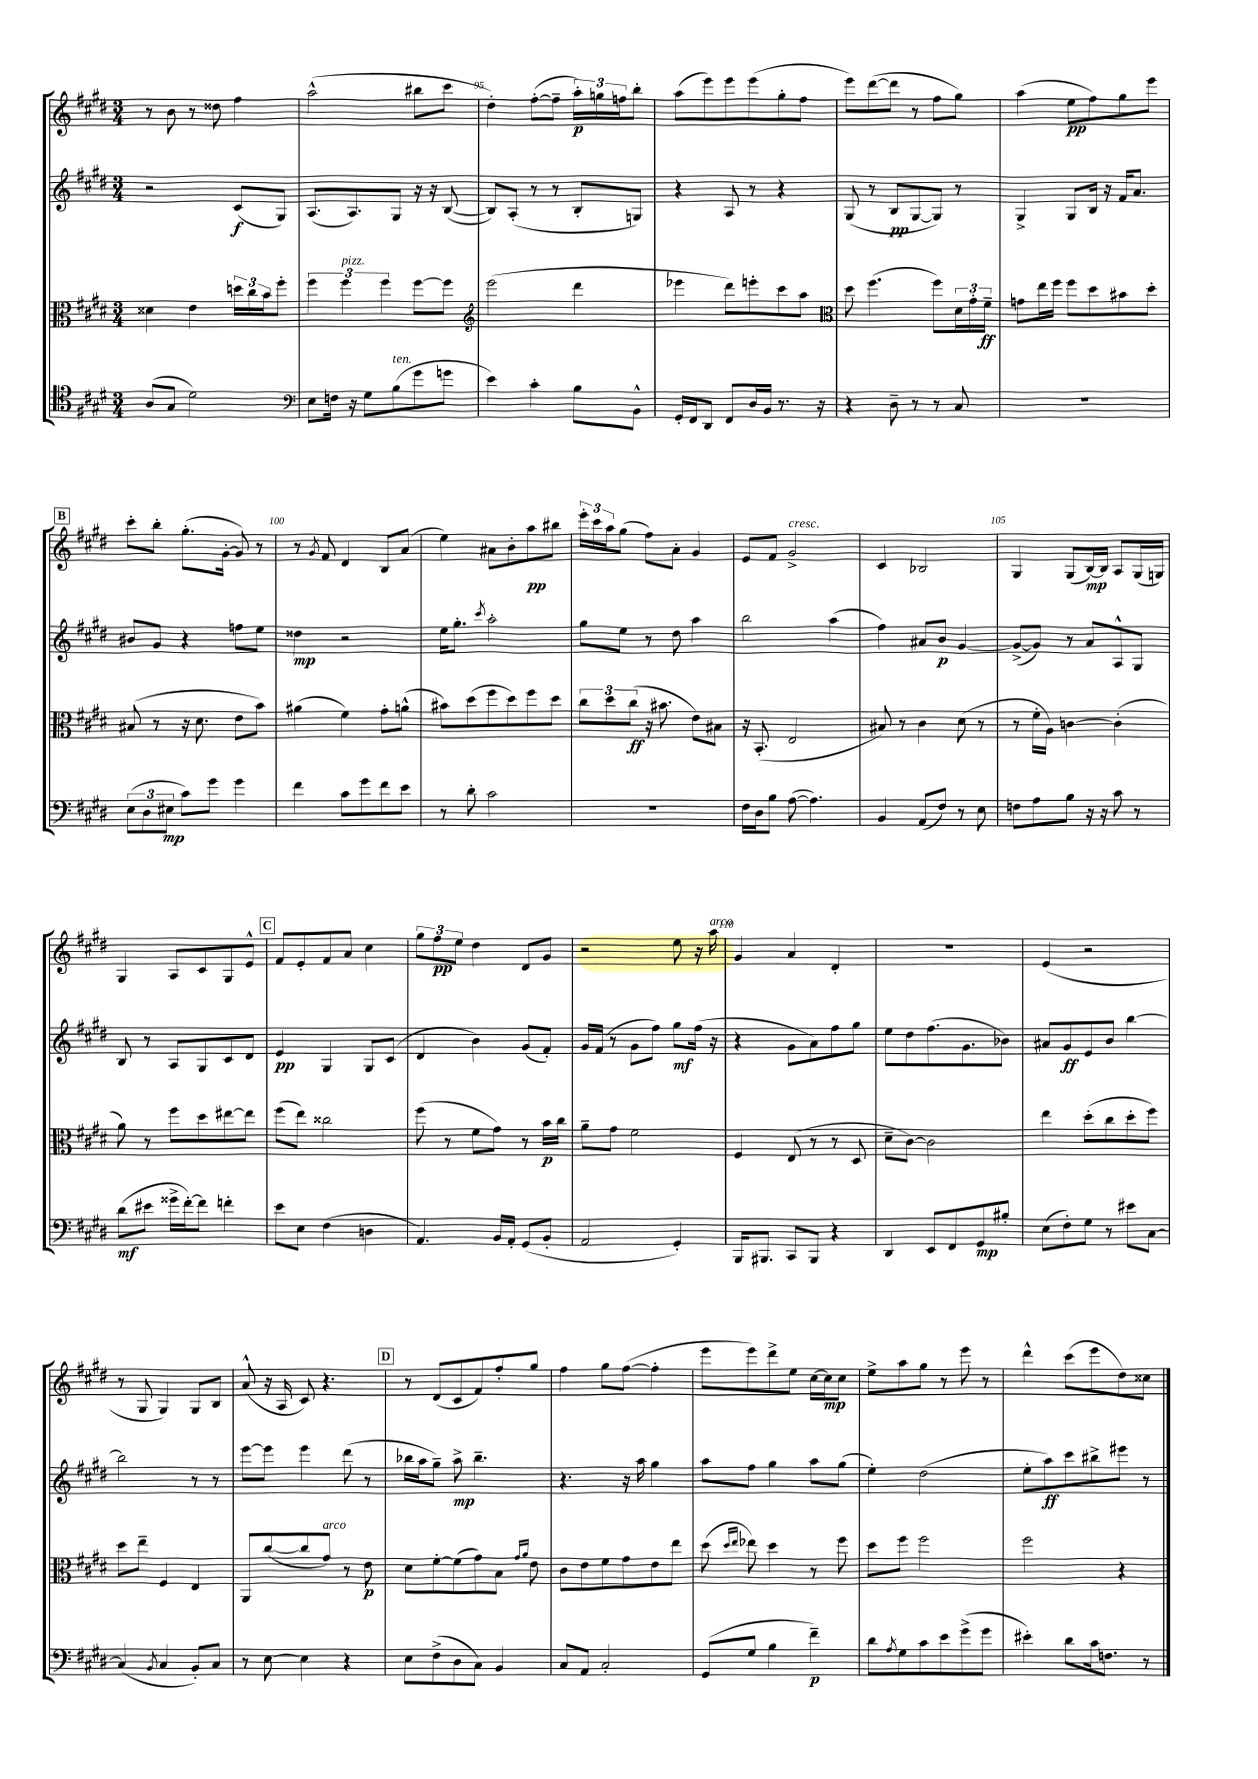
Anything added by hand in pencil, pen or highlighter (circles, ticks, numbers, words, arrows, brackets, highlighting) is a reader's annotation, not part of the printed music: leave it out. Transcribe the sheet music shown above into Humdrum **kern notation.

**kern	**kern	**kern	**kern
*staff4	*staff3	*staff2	*staff1
*clefC4	*clefC3	*clefG2	*clefG2
*k[f#c#g#d#]	*k[f#c#g#d#]	*k[f#c#g#d#]	*k[f#c#g#d#]
*M3/4	*M3/4	*M3/4	*M3/4
(8A	4d##	2r	8r
8G#	.	.	8b
2d#)	4e	.	8r
.	.	.	8dd##
.	24dd	(8c#	4ff#
.	24cc#	.	.
.	24b	.	.
.	8ff#'	8G#)	.
=	=	=	=
*clefF4	*	*	*
8E	6ff#	(8.A	(2aa^^
16F	.	.	.
.	6ff#	.	.
16r	.	8.A)	.
8G#	.	.	.
.	6ff#	.	.
(8B	.	8G#	.
8g#	[8ff#	16r	8bb#
.	.	16r	.
8g	8ff#]	([8B	8ccc#
=	=	=	=
*	*clefG2	*	*
4e)	(2eee	8B])	4dd#')
.	.	(8A'	.
4c#'	.	8r	([8ff#'
.	.	8r	8ff#~]
8B	4ddd#	8B'	24aa')
.	.	.	24gg
.	.	.	24ff
8BB^^	.	8G)	8bb'
=	=	=	=
16GG#'	4eee-	4r	(8aa
16FF#	.	.	.
8DD#	.	.	8eee)
8FF#	8ddd#)	8A	8eee
16D#	8eee'	8r	(8eee
16BB	.	.	.
8.r	8ccc#	4r	8gg#'
.	8aa	.	8ff#
16r	.	.	.
=	=	=	=
*	*clefC3	*	*
4r	8dd#	(8G#	8eee)
.	(4.ff#	8r	([8ddd#
8D#~	.	8B	8ddd#]
8r	.	[8G#	8r
8r	8ff#)	8G#])	8ff#
8C#	24d#	8r	8gg#)
.	24g#'	.	.
.	24f#~	.	.
=	=	=	=
2.r	8g	4G#^	(4aa
.	16ee	.	.
.	16ff#	.	.
.	8ff#	8G#	8ee
.	8dd#	16B	8ff#)
.	.	16r	.
.	8b#	16f#	8gg#
.	.	8.a	.
.	8dd#'	.	8eee
=	=	=	=
(12E	(8B#	8b#	8ccc#'
12D#	.	.	.
.	8r	8g#	8bb'
12E#	.	.	.
8c#)	16r	4r	(8.gg#'
.	8.d#	.	.
8g#	.	.	.
.	.	.	[16g#'
4g#	8e	8ff	8g#])
.	8b)	8ee	8r
=	=	=	=
4f#	(4a#	4dd##	8r
.	.	.	8qg#
.	.	.	8f#
8c#	4f#)	2r	4d#
8g#	.	.	.
8f#	8g#'	.	8B
8e	(8a^^	.	(8a
=	=	=	=
8r	8b#)	16ee	4ee)
.	.	8.gg#'	.
8d#'	(8dd#	.	.
.	.	8qccc#	.
2c#	8ff#	2aa'	8a#
.	8dd#)	.	8b'
.	8ff#	.	8aa
.	8dd#	.	8bb#
=	=	=	=
2.r	12cc#	8gg#	24eee'
.	.	.	24ccc#
.	12dd#	.	24aa
.	.	8ee	(8gg#
.	(12cc#	.	.
.	16r	8r	8ff#)
.	8.b#	.	.
.	.	8dd#	8a'
.	8e)	4aa	4g#
.	8B#	.	.
=	=	=	=
16F#	16r	2bb	8e
16D#	(8.BB'	.	.
8B	.	.	8f#
([8A	2E	.	2g#^
4.A])	.	.	.
.	.	(4aa	.
=	=	=	=
4BB	8B#)	4ff#)	4c#
.	8r	.	.
(8AA	4c#	8a#	2B-
8F#)	.	8b	.
8r	(8d#	[4g#	.
8E	8r	.	.
=	=	=	=
8F	8r	(8g#^_	4G#
8A	16f#'	8g#])	.
.	16A)	.	.
8B	[4c	8r	(8G#
16r	.	8a	[16B)
16r	.	.	16B]
8c#	(4c']	8A^^	8A
8r	.	8G#	(16G#
.	.	.	16G)
=	=	=	=
(8d#	8a)	8B	4G#
8e#	8r	8r	.
16g##^	8ff#	8A	8A
[16f#')	.	.	.
8f#]	8dd#	8G#	8c#
4f'	[8ee#	8c#	8G#
.	8ee#]	8d#	8e^^
=	=	=	=
8e	(8ff#	4e	8f#
8E	8ee)	.	8e'
(4F#	2cc##	4G#	8f#
.	.	.	8a
4D	.	8G#	4cc#
.	.	(8c#	.
=	=	=	=
4.AA)	(8ff#	4d#	12gg#
.	.	.	12ff#
.	8r	.	.
.	.	.	12ee
.	8f#	4b)	4dd#
16BB	8g#)	.	.
16AA'	.	.	.
(8GG#	8r	(8g#	8d#
8BB'	16b	8f#')	8g#
.	16cc#	.	.
=	=	=	=
2AA	8a~	16g#	2r
.	.	(16f#	.
.	8g#	8r	.
.	2f#	8g#	.
.	.	8ff#)	.
4GG#')	.	8gg#	8ee
.	.	(16ff#	16r
.	.	16r	16aa
=	=	=	=
16BBB	4F#	4r	4g#
8.BBB#	.	.	.
8CC#	(8E	8g#	4a
8BBB#	8r	8a)	.
4r	8r	8ff#	4d#'
.	8D#	8gg#	.
=	=	=	=
4DD#	8d#~	8ee	2.r
.	[8c#)	8dd#	.
8EE	2c#]	(8.ff#	.
8FF#	.	.	.
.	.	8.g#	.
8GG#	.	.	.
8B#'	.	8b-)	.
=	=	=	=
(8E	4ee	8a#	(4e
8F#')	.	8g#	.
8G#	(8dd#'	8e	2r
8r	8cc#	8b	.
8e#	8dd#'	[4bb	.
[8C#	8ff#)	.	.
=	=	=	=
(4C#]	8dd#	2bb]	8r
.	8ee~	.	8G#
8qBB	.	.	.
4C#	4F#	.	4G#)
8BB')	4E	8r	8G#
8C#	.	8r	8B
=	=	=	=
8r	8AA	[8eee	(8a^^
[8E	([8cc#	8eee]	16r
.	.	.	16A
4E]	8cc#]	4eee	8c#)
.	8g#)	.	4.r
4r	8r	(8ddd#	.
.	8e	8r	.
=	=	=	=
8E	8d#	16bb-	8r
.	.	16aa	.
(8F#^	[8f#'	8gg#~)	(8d#
8D#	(8f#]	8aa^	8c#
8C#)	8g#)	4.bb-~	8f#)
4BB	8B	.	8ff#'
.	16qqg#	.	.
.	16qqa	.	.
.	8e	.	8gg#
=	=	=	=
8C#	8c#	4.r	4ff#
8AA	8e	.	.
2C#'	8f#	.	8gg#
.	8g#	16r	([8ff#
.	.	16aa	.
.	8e	4gg#	4ff#']
.	8ee	.	.
=	=	=	=
(8GG#	(8dd#	8aa	8eee
.	16qqdd#	.	.
.	16qqee	.	.
8G#	8ee-)	8ff#	8eee)
4B	4dd#	4gg#	8ddd#^
.	.	.	8ee
4f#~)	8r	8aa	[16cc#
.	.	.	16cc#]
.	8ff#	(8gg#	8cc#
=	=	=	=
8d#	8dd#	4ee')	8ee^
8qA	.	.	.
8G#	8ff#	.	8aa
8c#	2ff#	(2dd#	8gg#
8e	.	.	8r
(8g#^	.	.	8eee
8g#	.	.	8r
=	=	=	=
4e#')	2ff#	8ee'	4ddd#^^
.	.	8aa)	.
8d#	.	8ccc#	(8ccc#
16c#	.	8bb#^	8eee
8.F	.	.	.
.	4r	8eee#	8dd#)
8r	.	8r	8cc##
==	==	==	==
*-	*-	*-	*-
